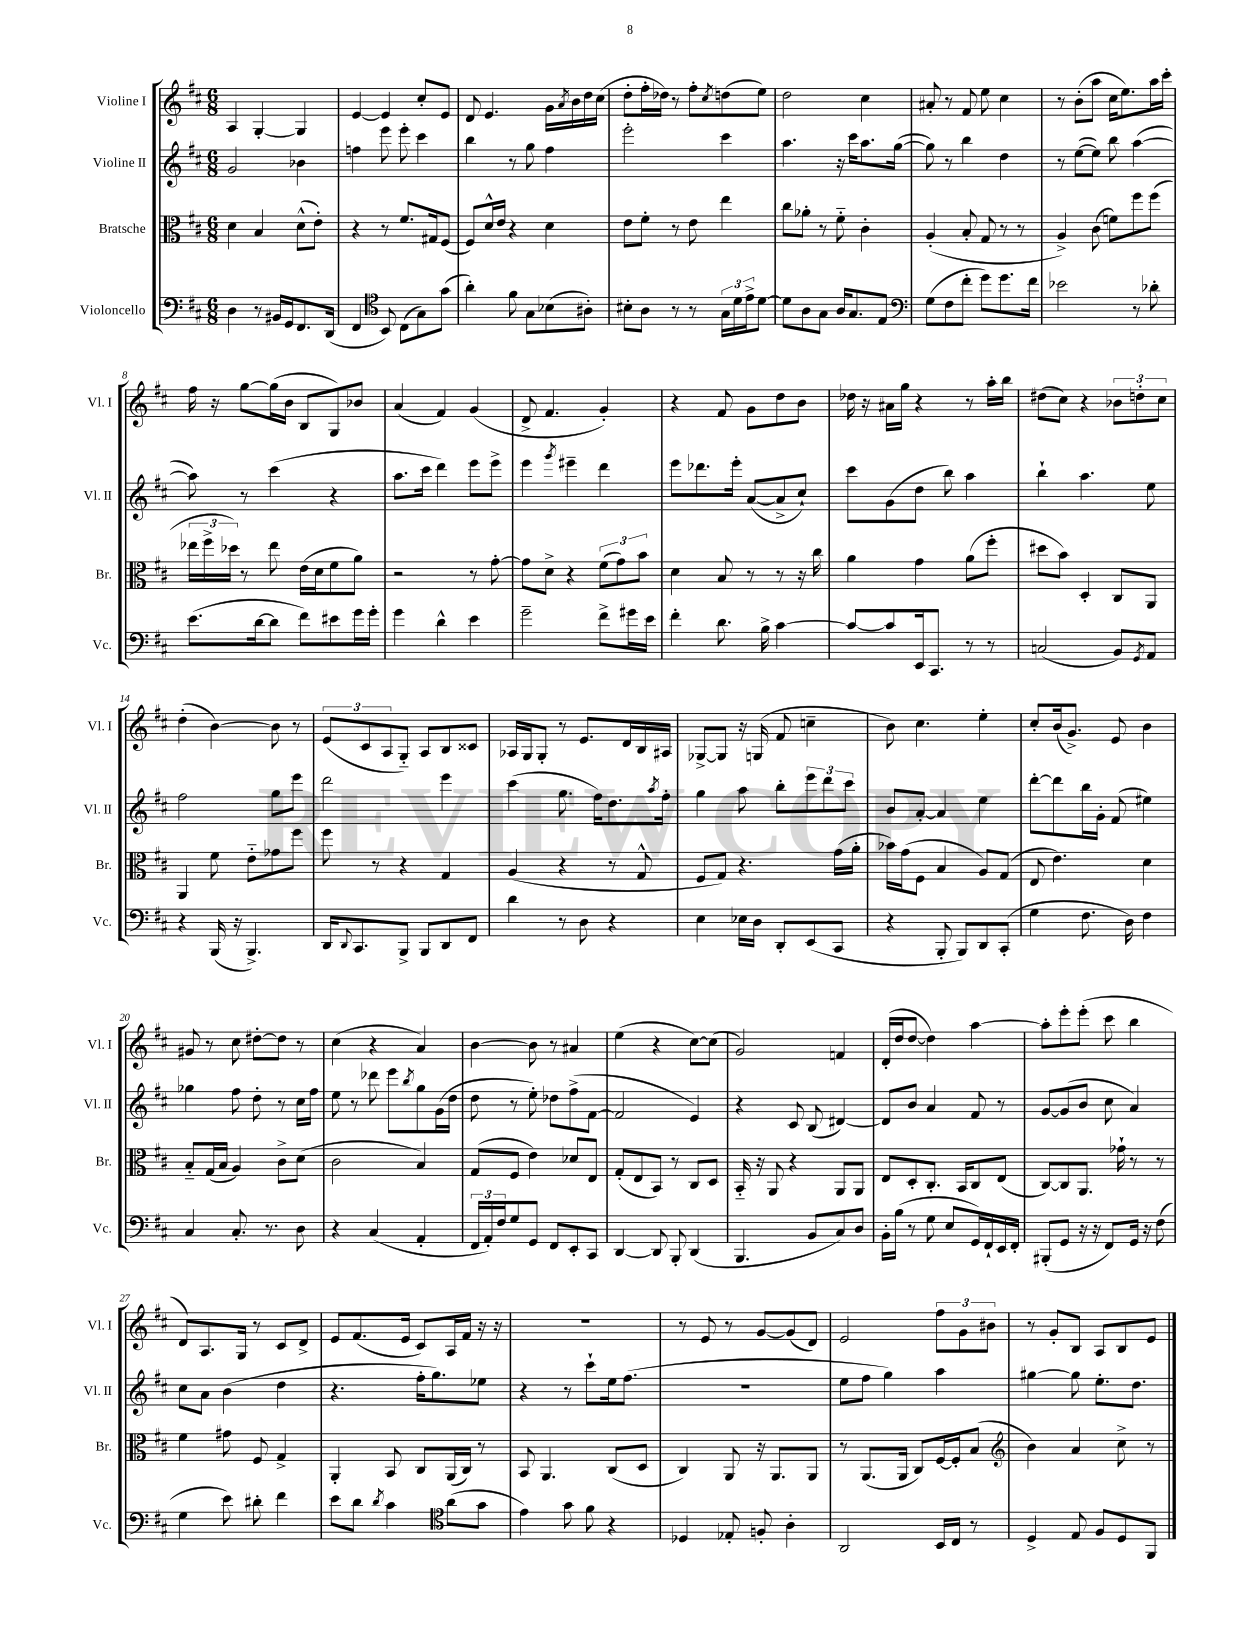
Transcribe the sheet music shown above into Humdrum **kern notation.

**kern	**kern	**kern	**kern
*staff4	*staff3	*staff2	*staff1
*clefF4	*clefC3	*clefG2	*clefG2
*k[f#c#]	*k[f#c#]	*k[f#c#]	*k[f#c#]
*M6/8	*M6/8	*M6/8	*M6/8
4D	4d	2g	4A
8r	4B	.	[4G'
16BB#	.	.	.
16GG	.	.	.
8.FF#	(8d^^	4b-	4G]
.	8e')	.	.
(16DD	.	.	.
=	=	=	=
4FF#	4r	4ff	[4e
*clefC4	*	*	*
8BB)	8r	8eee	4e]
(8C#	8.f#	8eee'	.
8G)	.	4ccc#	8cc#'
.	16G#	.	.
(8g	(8F#	.	8e
=	=	=	=
4a')	8F#)	4bb	8d
.	16d^^	.	4.e
.	16e	.	.
8f#	4r	8r	.
8G	.	8gg	.
(8B-	4d	4ff#	16g
.	.	.	8qa
.	.	.	16b
8A#')	.	.	16dd
.	.	.	(16cc#
=	=	=	=
8B#'	8e	2eee'	8dd'
8A	8f#'	.	16ff#'
.	.	.	16dd-)
8r	8r	.	8r
8r	8e	.	8ff#'
.	.	.	8qcc#
24G	4ee	4ccc#	(8dd
24d	.	.	.
24e^	.	.	.
[8d	.	.	8ee)
=	=	=	=
8d]	8cc#	4.aa	2dd
8A	8a-'	.	.
8G	8r	.	.
16A	8f#'~	16r	.
8.G	.	16ccc#	.
.	4c#'	8.aa	4cc#
8E	.	.	.
.	.	([16gg	.
=	=	=	=
*clefF4	*	*	*
(8G	(4A'	8gg])	8a#'
8F#	.	8r	8r
8f#'	8B'	4bb	8f#
8g)	8G	.	8ee
8.g	8r	4dd	4cc#
.	8r	.	.
16f#	.	.	.
=	=	=	=
2e-	4A^)	8r	8r
.	.	([8ee	(8b'
.	(8c#	8ee])	8aa
.	8f)	8bb	16cc#
.	.	.	8.ee)
8r	8ff#	([4aa	.
8d-'	(8ff#	.	16aa
.	.	.	16ccc#'
=	=	=	=
(8.e	24ee-	8aa])	16ff#
.	24ff#^	.	.
.	.	.	16r
.	24dd-)	.	.
.	8r	8r	[8gg
[16d	.	.	.
8d]	8ee-	(4ccc#	(16gg]
.	.	.	16b
8f#)	(16e	.	8B
.	16d	.	.
8e#	8f#	4r	8G)
16g	8a)	.	8b-
16g'	.	.	.
=	=	=	=
4g	2r	8.aa	(4a
.	.	16ccc#	.
4d^^	.	4ddd)	4f#)
4e	8r	8eee	(4g
.	[8g'	8eee^	.
=	=	=	=
2g~	8g]	4eee	8d^
.	8d^	.	4.f#
.	.	8qggg	.
.	4r	4eee#~	.
8f#^	(12f#	4ddd	4g')
.	12g)	.	.
16g#	.	.	.
.	12b	.	.
16e	.	.	.
=	=	=	=
4f#'	4d	8eee	4r
.	.	8.ddd-	.
8.d	8B	.	8f#
.	.	16eee'	.
.	8r	([8a	8g
16B^	.	.	.
[4c#	8r	8a^]	8dd
.	16r	8cc#`)	8b
.	16cc#	.	.
=	=	=	=
8c#_	4a	8ccc#	16dd-
.	.	.	16r
8c#]	.	(8g	16a#
.	.	.	16gg
16EE	4g	8dd	4r
8.CC#	.	.	.
.	.	8bb)	.
8r	(8a	4aa	8r
8r	8ff#'	.	16aa'
.	.	.	16bb
=	=	=	=
(2C	8dd#	4bb`	(8dd#
.	8b)	.	8cc#)
.	4D'	4.aa	4r
8BB)	8C#	.	12b-
.	.	.	12dd'
8qGG	.	.	.
8AA	8AA	8ee	.
.	.	.	12cc#
=	=	=	=
4r	4AA	2ff#	(4dd'
(16BBB	8f#	.	[4b)
16r	.	.	.
4.BBB^)	8e'~	.	.
.	8g-	8gg	8b]
.	8ff#	8eee	8r
=	=	=	=
16DD	8ff#	2ddd	(12e
8qqDD	.	.	.
8.CC#	.	.	.
.	.	.	12c#
.	8r	.	.
.	.	.	12A
8BBB^	4r	.	8G'~)
8BBB	.	.	8A
8DD	4G	4eee	8B
8FF#	.	.	8c##
=	=	=	=
4d	(4A	(4ccc#	16A-
.	.	.	16G
.	.	.	8G'
8r	4r	8.gg	8r
8D	.	.	8.e
.	.	16ff#)	.
4r	8r	8.dd	.
.	.	.	16d
.	8G^^	.	16B
.	.	8qaa	.
.	.	16ff#'	16A#
=	=	=	=
4E	8F#	4gg	[8G-^
.	8G)	.	8G-]
16E-	4.r	8aa	16r
16D	.	.	(16G
8DD'	.	8bb'	8f#
(8EE	.	12eee	4cc~
.	.	12ddd	.
8CC#	(16g	.	.
.	.	12ccc#	.
.	16a'	.	.
=	=	=	=
4r	16b-)	8b	8b)
.	(16g	.	.
.	8F#	[8a'	4.cc#
8BBB'	4B	4a]	.
8BBB)	.	.	.
8DD	8A)	4ee	4ee'
(8CC#'	(8G	.	.
=	=	=	=
4G	8E	[8ddd'	8cc#'
.	4.e)	8ddd]	(16b
.	.	.	8.g^)
8.F#	.	16bb	.
.	.	16g'	.
.	.	(8f#	8e
16D)	.	.	.
4F#	4d	4ee#)	4b
=	=	=	=
4C#	8B'~	4gg-	8g#
.	(16G	.	8r
.	16B	.	.
8.C#'	4A)	8ff#	8cc#
.	.	8dd'	[8dd#'
8.r	.	.	.
.	8c#^	8r	8dd#]
8D	(8d	16cc#	8r
.	.	16ff#	.
=	=	=	=
4r	2c#	8ee	(4cc#
.	.	8r	.
(4C#	.	8ddd-	4r
.	.	8eee	.
.	.	8qbb	.
4AA'	4B)	8gg	4a)
.	.	(16g	.
.	.	16dd	.
=	=	=	=
24FF#	(8G	8dd	[4b
24AA')	.	.	.
24F#	.	.	.
8G	8F#	8r	.
8GG	4e)	8ee')	8b]
8FF#	.	8dd-	8r
8EE'	8d-	(8ff#^	4a#
8CC#	8E	[8f#	.
=	=	=	=
[4DD	(8G'	2f#]	(4ee
.	8E	.	.
8DD]	8BB)	.	4r
8BBB'	8r	.	.
(4DD	8C#	4e)	[8cc#)
.	8D	.	(8cc#]
=	=	=	=
4.BBB	16BB'~	4r	2g)
.	16r	.	.
.	8AA	.	.
.	4r	8c#	.
8BB	.	(8B	.
8C#)	8AA	[4d#)	4f
8D	8AA	.	.
=	=	=	=
16BB'	8E	8d#]	(16d'
(16B	.	.	16dd
8r	8D'	8b	[8dd
8G	8.C#'	4a	4dd])
8E	.	.	.
.	16BB	.	.
16GG)	8C#	8f#	[4aa
16FF#`	.	.	.
16EE	(8E	8r	.
16FF#'	.	.	.
=	=	=	=
(8BBB#'	[8C#)	[8g	8aa']
8GG	8C#]	(8g]	8eee'
16r	8.AA	8b	(8eee'
16r	.	.	.
8FF#)	.	8cc#	8ccc#
.	16g-`	.	.
16GG	8r	4a)	4bb
16r	.	.	.
(8F#	8r	.	.
=	=	=	=
4G	4f#	8cc#	8d)
.	.	8a	8.A
8e)	8g#	(4b	.
.	.	.	16G
8d#'	8F#	.	8r
4f#	4G^	4dd	8c#
.	.	.	8d^
=	=	=	=
8e	4AA'	4.r	8e
8d	.	.	(8.f#
8qd	.	.	.
4c#	8BB	.	.
.	.	.	16e
.	8C#	16ff#'	8c#)
.	.	8.gg)	.
*clefC4	*	*	*
(8a	(16AA	.	16A
.	16C#)	.	16f#
8g	8r	8ee-	16r
.	.	.	16r
=	=	=	=
4e)	8BB	4r	2.r
.	4.AA	.	.
8g	.	8r	.
8f#	.	8ccc#`	.
4r	(8C#	16ee	.
.	.	(8.ff#	.
.	8D	.	.
=	=	=	=
4D-	4C#)	2.r	8r
.	.	.	8e
8E-'	8AA	.	8r
8F'	16r	.	[8g
.	8.AA	.	.
4A'	.	.	(8g]
.	8AA	.	8d)
=	=	=	=
2AA	8r	8ee	2e
.	(8.AA	8ff#	.
.	.	4gg)	.
.	16AA	.	.
.	8C#)	.	.
16BB	[16F#	4aa	12ff#
16C#	16F#']	.	.
.	.	.	12g
8r	(8B	.	.
.	.	.	12b#
=	=	=	=
*	*clefG2	*	*
4D^	4b)	[4gg#	8r
.	.	.	8g'
8E	4a	8gg#]	8B
8F#	.	8.ee'	8A
8D	8cc#^	.	8B
.	.	8.dd	.
8FF#	8r	.	8e
==	==	==	==
*-	*-	*-	*-
